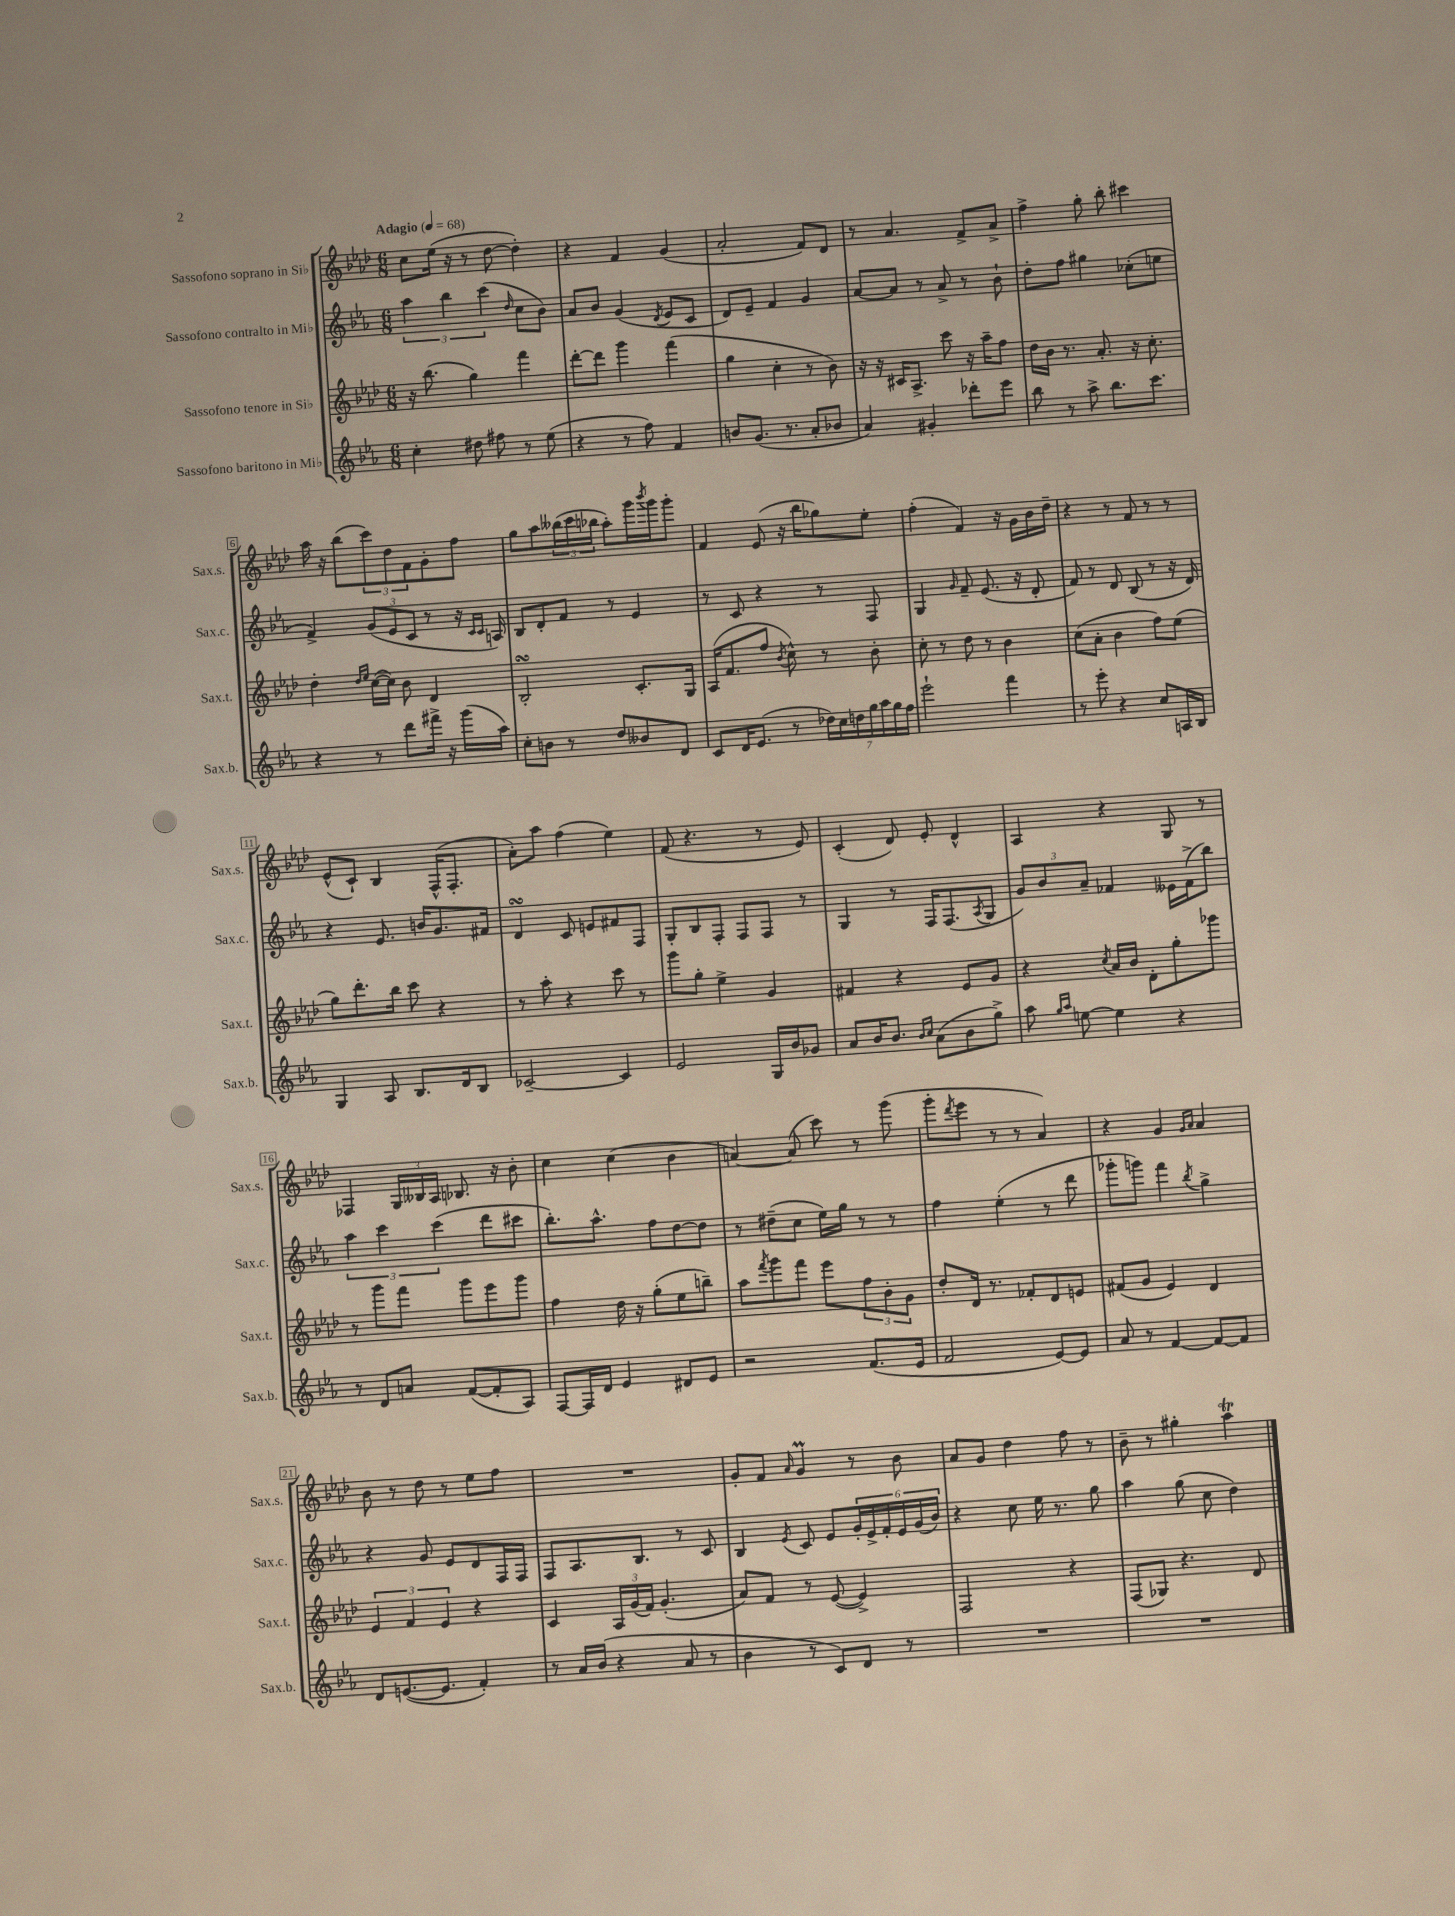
<<
\new StaffGroup <<
\new Staff = "s0" \with { instrumentName = "Sassofono soprano in Sib" shortInstrumentName = "Sax.s." } {
    \clef treble \key aes \major \numericTimeSignature \time 6/8 \tempo "Adagio" 4 = 68
    c''8 ees''16( r16 r8 des''8~ des''4-.) |
    r4 f'4 g'4( |
    aes'2-. f'8) des'8 |
    r8 aes'4. f'8-> aes'8-> |
    f''4-> g''8-. bes''8-. cis'''4 |
    aes''16 r16 bes''8( \tuplet 3/2 { c'''8) des''8 f'8 } g'8-. f''8 |
    g''8 aes''8 \tuplet 3/2 { beses''16( c'''16 bes''16 } aes''8-.) g'''16 \acciaccatura { bes'''8 } g'''16 g'''8-. |
    f'4 ees'8( r16 bes''16 ges''8) ees''8-. |
    f''4-.( f'4) r16 g'16 bes'16 des''16-- |
    r4 r8 f'8 r8 r8 |
    ees'8-^( c'8-!) bes4 f16-^( f8.-. |
    aes'8-.) aes''8 f''4( ees''4) |
    f'8( r4. r8 ees'8) |
    c'4-.( des'8) ees'8-. des'4-^ |
    aes4 r4 g8 r8 |
    fes4 \tuplet 3/2 { g16 beses16 aes16 } bes8. r16 bes'8-. |
    c''4 c''4( bes'4 |
    a'4~) a'8( c'''8) r8 g'''8( |
    g'''8-. \acciaccatura { des'''8 } ees'''8 r8 r8 aes'4) |
    r4 g'4 \grace { g'16 aes'16 } aes'4 |
    bes'8 r8 des''8 r8 ees''8 f''8 |
    R2. |
    g'8-. f'8 \grace { aes'16 } g'4\prall r8 bes'8 |
    aes'8 g'8 des''4 f''8 r8 |
    bes'8-- r8 gis''4-. aes''4\trill \bar "|." |
}
\new Staff = "s1" \with { instrumentName = "Sassofono contralto in Mib" shortInstrumentName = "Sax.c." } {
    \clef treble \key ees \major \numericTimeSignature \time 6/8
    \tuplet 3/2 { aes''4 bes''4 c'''4( } \grace { d''16 } c''8 bes'8) |
    aes'8 bes'8 g'4( \acciaccatura { d'8 } ees'8 c'8 |
    d'8) ees'8-- f'4 g'4 |
    aes'8~ aes'8 r8 aes'8-> r8 bes'8-! |
    d''8-. f''8 gis''4 ces''8-.( e''8 |
    f'4->) \tuplet 3/2 { g'8( ees'8 c'8 } r8 r16 \grace { c'16 c'16 } a16) |
    bes8 d'8-. f'8 r8 ees'4 |
    r8 c'8 r4 r8 f8 |
    g4 \grace { g'16 } f'8-- ees'8.( r16 d'8-. |
    f'8) r8 d'8 bes8( r8 r16 d'16) |
    r4 ees'8. b'16 g'8. fis'16 |
    d'4\turn c'8 e'8 fis'8 f8 |
    g8-. bes8 f8-. f8 f8 r8 |
    g4 r8 f16 f8.( \acciaccatura { aes8 } g8 |
    \tuplet 3/2 { g'8) bes'8 aes'8-- } fes'4 eeses'16 fes'16->( bes''8) |
    \tuplet 3/2 { aes''4 c'''4 c'''4( } d'''8 cis'''8 |
    bes''8.-.) aes''8.-^ f''8 d''8~ d''8 |
    r8 dis''8--( c''8 ees''16) g''16 r8 r8 |
    f''4 ees''4-.( r8 d'''8 |
    ges'''8-. g'''8) f'''4 \acciaccatura { bes''8 } g''4-> |
    r4 g'8 ees'8 d'8 f16 f16 |
    f8 aes8. bes8. r8 c'8 |
    bes4 \acciaccatura { ees'8 } c'8 ees'8 \tuplet 6/4 { g'16-. ees'16-> f'16-. ees'16 g'16( bes'16) } |
    r4 c''8 ees''16 r8. g''8 |
    aes''4 g''8( c''8 d''4) \bar "|." |
}
\new Staff = "s2" \with { instrumentName = "Sassofono tenore in Sib" shortInstrumentName = "Sax.t." } {
    \clef treble \key aes \major \numericTimeSignature \time 6/8
    r16 bes''8.( g''4) f'''4 |
    des'''8~-. des'''8 g'''4 f'''4( |
    g''4 c''4-. r8 bes'8) |
    r16 r16 cis'16 aes8.-> c'''8 r16 aes''16-- f''8 |
    des''16 bes'16 r8. aes'8.-. r16 c''8.-. |
    des''4-. \grace { des''16 ees''16 } c''16~( c''16) bes'8 des'4 |
    bes2-.\turn c'8.-. g16 |
    aes16( f'8. f''8 \acciaccatura { bes'8 } c''8-^) r8 bes'8-. |
    c''8-. r8 des''8 r8 bes'4 |
    c''8( aes'8-. bes'4 f''8) ees''8( |
    g''8) des'''8.-. bes''16 c'''8 r4 |
    r8 aes''8-. r4 c'''8 r8 |
    g'''8 g''8-. ees''4-> g'4 |
    fis'4 r4 ees'8 g'8 |
    r4 \acciaccatura { c''8 } aes'16 bes'16 des'8-. g''8-. ges'''8 |
    r8 g'''8 f'''8 g'''8 ees'''8 g'''8 |
    f''4 des''16 r16 g''8-.( ees''8 b''8--) |
    aes''8 \acciaccatura { f'''8 } g'''8 f'''8 ees'''8 \tuplet 3/2 { f''8 bes'8-. g'8 } |
    des''8-. des'16 r8. fes'8-. des'8 e'8 |
    fis'8( g'8 ees'4) des'4 |
    \tuplet 3/2 { ees'4 f'4 ees'4 } r4 |
    c'4 \tuplet 3/2 { aes16 g'16( f'16) } g'4.-.( |
    aes'8) f'8 r8 ees'8~( ees'4->) |
    f2 r4 |
    f8( ges8) r4. des'8 \bar "|." |
}
\new Staff = "s3" \with { instrumentName = "Sassofono baritono in Mib" shortInstrumentName = "Sax.b." } {
    \clef treble \key ees \major \numericTimeSignature \time 6/8
    c''4-. dis''8 fis''8 r8 ees''8( |
    r4 r8 f''8) f'4 |
    b'8 g'8.( r8. aes'8-. bes'8 |
    aes'4) gis'4-. des'''8-. ees'''8 |
    bes''8 r8 aes''8-> bes''8. c'''8. |
    r4 r8 d'''8 fis'''16-> r16 g'''16( aes''16) |
    c''8-. b'8 r8 d''8 beses'8 d'8 |
    c'8 d'16 ees'8.( r8 \tuplet 7/4 { des''16) c''16 d''16 g''16 aes''16 g''16 f''16 } |
    ees'''2-! f'''4 |
    r8 ees'''8-. r4 c''8 a16 bes16 |
    g4 aes8 bes8. d'16 bes8 |
    ces'2~-- ces'4 |
    ees'2 g16 bes'16 ges'8 |
    aes'8 bes'16 bes'8. \grace { bes'16 c''16 } aes'8( bes'8 g''8->) |
    aes''8 \grace { g''16 aes''16 } e''8~ e''4 r4 |
    r8 d'8 a'8 f'8~( f'8-. aes8) |
    f8~ f16 d'16 ees'4 dis'8 ees'8 |
    r2 f'8.( ees'16 |
    f'2 ees'8~) ees'8 |
    aes'8 r8 f'4~ f'8~ f'8 |
    d'8 e'8.~( e'8. f'4-.) |
    r8 aes'16 bes'16( r4 aes'8 r8 |
    bes'4 r8 c'8) d'8 r8 |
    R2. |
    R2. \bar "|." |
}
>>
>>
\layout { \context { \Score \override BarNumber.stencil = #(make-stencil-boxer 0.1 0.3 ly:text-interface::print) } }
